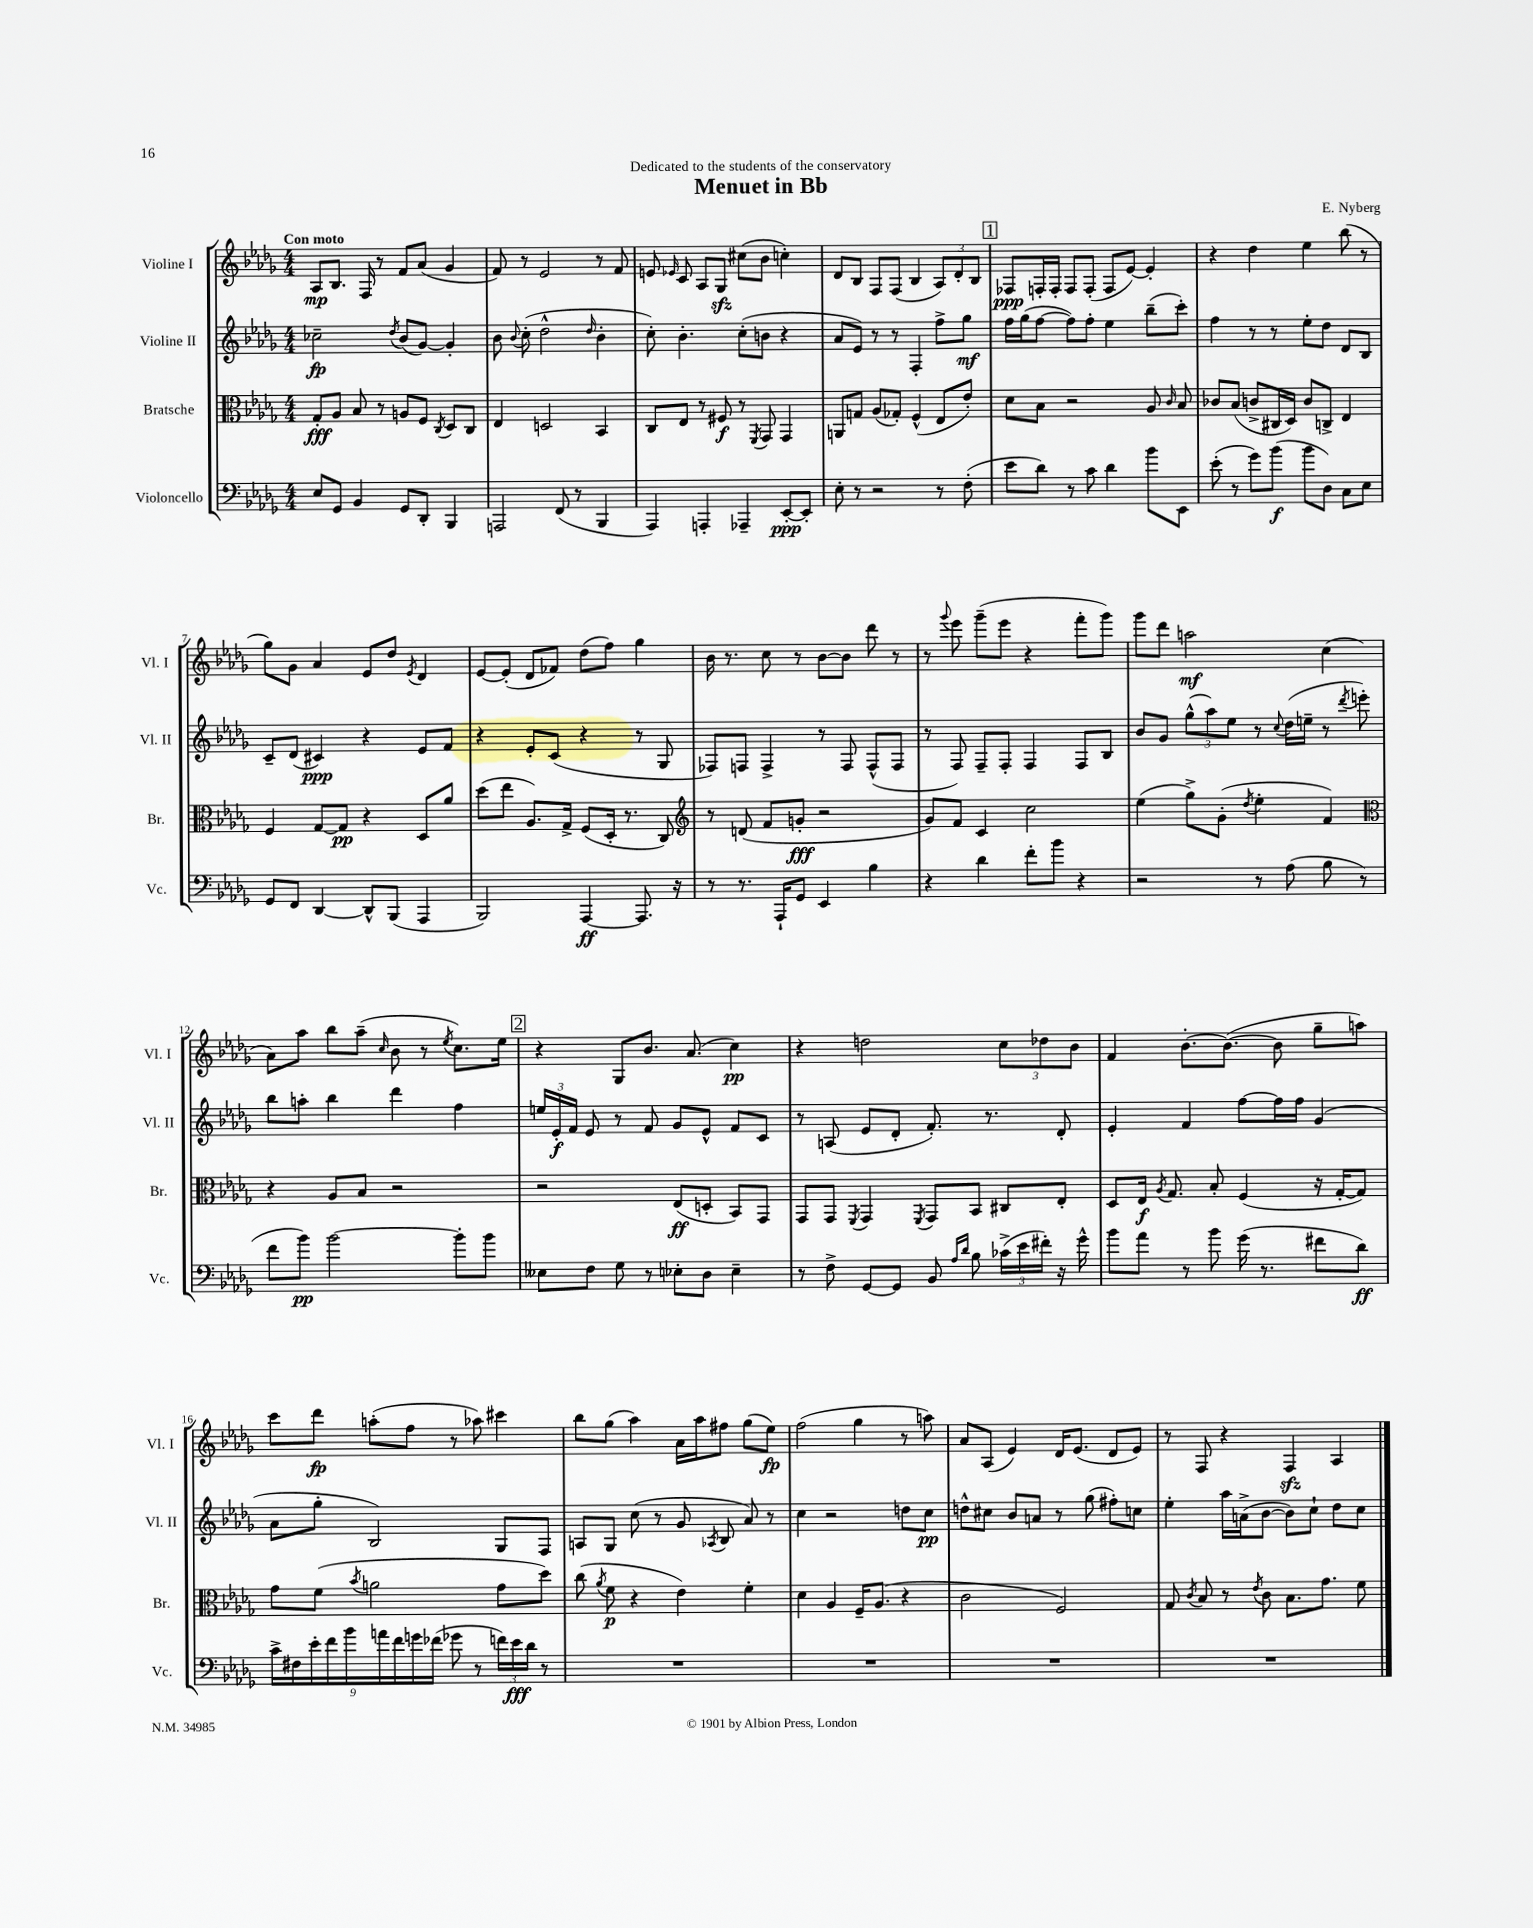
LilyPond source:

\header { title = "Menuet in Bb" composer = "E. Nyberg" dedication = "Dedicated to the students of the conservatory" }
<<
\new StaffGroup <<
\new Staff = "s0" \with { instrumentName = "Violine I" shortInstrumentName = "Vl. I" } {
    \clef treble \key des \major \numericTimeSignature \time 4/4 \tempo "Con moto"
    \autoBeamOff aes8[\mp bes8.] f16 r8 f'8[ aes'8]( ges'4 |
    f'8) r8 ees'2 r8 f'8 |
    e'8 \grace { ees'16 } c'8 aes8[ ges8]\sfz cis''8[( bes'8] c''4-.) |
    des'8[ bes8] f8[ f8]( bes4 \tuplet 3/2 { aes8[) des'8-. bes8] } |
    \mark \markup { \box "1" } fes8[\ppp f16-. f16]-. f8[ f8]-.( f8[ ees'8]~) ees'4-. |
    r4 des''4 ees''4 bes''8( r8 |
    ges''8[) ges'8] aes'4 ees'8[ des''8] \acciaccatura { ees'8 } des'4 |
    ees'8[~ ees'8]-.( des'8[ fes'8]) des''8[( f''8]) ges''4 |
    bes'16 r8. c''8 r8 bes'8[~ bes'8] des'''8 r8 |
    r8 \appoggiatura { ges'''8 } ees'''8 ges'''8[--( ees'''8] r4 f'''8[-. ges'''8]) |
    ges'''8[ des'''8] a''2\mf c''4( |
    aes'8[) aes''8] bes''8[ aes''8]--( \grace { c''16 } bes'8 r8 \acciaccatura { ees''8 } c''8.[) ees''16] |
    \mark \markup { \box "2" } r4 ges8[ bes'8.] aes'8.( c''4\pp) |
    r4 d''2 \tuplet 3/2 { c''8[ des''8 bes'8] } |
    f'4 bes'8.[~-. bes'8.]~( bes'8 ges''8[-- a''8]) |
    c'''8[ des'''8]\fp a''8[-.( f''8] r8 aes''8) cis'''4 |
    bes''8[ ges''8]( aes''4) aes'16[ aes''16 fis''8] ges''8[( ees''8]\fp) |
    f''2( ges''4 r8 a''8) |
    aes'8[ aes8]( ees'4) des'16[ ees'8.]( des'8[ ees'8]) |
    r8 f8 r4 f4\sfz aes4 \bar "|." |
}
\new Staff = "s1" \with { instrumentName = "Violine II" shortInstrumentName = "Vl. II" } {
    \clef treble \key des \major \numericTimeSignature \time 4/4
    \autoBeamOff ces''2--\fp \acciaccatura { des''8 } bes'8[( ges'8]~) ges'4-. |
    bes'8 \appoggiatura { bes'8 } c''8-.( des''2-^ \grace { des''16 } bes'4-. |
    c''8-.) bes'4.-. c''8[-.( b'8] r4 |
    aes'8[ ees'8]) r8 r8 f4-. f''8[-> ges''8]\mf |
    \mark \markup { \box "1" } f''16[ ges''16( f''8]~ f''8[) f''8]-. ees''4 bes''8[--( c'''8]-.) |
    f''4 r8 r8 ees''8[-. des''8] des'8[ bes8] |
    c'8[-- des'8]( cis'4\ppp) r4 ees'8[ f'8] |
    r4 ees'8[-. c'8]( r4 r8 ges8 |
    fes8[) f8] f4-> r8 f8 f8[-^( f8] |
    r8 f8) f8[-- f8]-. f4 f8[ bes8] |
    bes'8[ ges'8] \tuplet 3/2 { ges''8[-^( aes''8) ees''8] } r8 \appoggiatura { c''8 } des''16[( e''16]-- r8 \acciaccatura { des'''8 } e'''8-.) |
    bes''8[ a''8]-. bes''4 des'''4 f''4 |
    \mark \markup { \box "2" } \tuplet 3/2 { e''16[ ees'16-.\f f'16] } ees'8 r8 f'8 ges'8[ ees'8]-^ f'8[ c'8] |
    r8 a8( ees'8[ des'8]-. f'8.-.) r8. des'8-. |
    ees'4-. f'4 f''8[~ f''16 f''16] ges'4( |
    aes'8[ ges''8]-. bes2) ges8[ f8] |
    a8[ ges8] c''8( r8 ges'8 \acciaccatura { aes8 } bes8 aes'8) r8 |
    c''4 r2 d''8[ c''8]\pp |
    d''8[-^ cis''8] bes'8[ a'8] r8 ges''8( fis''8[-.) c''8] |
    ees''4-. aes''16[ a'16->( bes'8]~ bes'8[) c''8]-! des''8[ c''8] \bar "|." |
}
\new Staff = "s2" \with { instrumentName = "Bratsche" shortInstrumentName = "Br." } {
    \clef alto \key des \major \numericTimeSignature \time 4/4
    \autoBeamOff ges8[-.\fff aes8] bes8 r8 a8[ f8] \acciaccatura { c8 } des8[ c8] |
    ees4 d2 bes,4 |
    c8[ ees8] r8 fis8\f r8 \acciaccatura { f,8 } ges,8 ges,4 |
    a,8[ g8] aes8[( ges8]-.) f4-^( ees8[ ees'8]-.) |
    \mark \markup { \box "1" } des'8[ bes8] r2 aes8 \grace { c'16 } bes8 |
    ces'8[ bes8]( c'8[-> cis16 des16]) c'8[ c8]-> ees4 |
    f4 ges8[~ ges8]\pp r4 des8[ aes'8] |
    des''8[( ees''8] aes8.[) ges16]-> f8[( des16]-. r8. c8) |
    \clef treble r8 d'8( f'8[ g'8]-.\fff r2 |
    ges'8[) f'8] c'4 c''2 |
    ees''4( ges''8[->) ges'8]-.( \acciaccatura { des''8 } ees''4-. f'4) |
    \clef alto r4 aes8[ bes8] r2 |
    \mark \markup { \box "2" } r2 ees8[\ff( d8]-. bes,8[) ges,8] |
    ges,8[ ges,8] \acciaccatura { f,8 } ges,4 \acciaccatura { f,8 } ges,8[ bes,8] cis8[ ees8]-. |
    des8[ ees16]\f \acciaccatura { aes8 } ges8. bes8-. f4( r16 ges16[~-. ges8]) |
    ges'8[ f'8]( \acciaccatura { bes'8 } a'2 ges'8[ des''8]) |
    c''8( \acciaccatura { aes'8 } f'8\p r4 ees'4) f'4-. |
    des'4 aes4 f16[-- aes8.]( r4 |
    c'2 f2) |
    ges8 \acciaccatura { c'8 } bes8 r8 \acciaccatura { ees'8 } c'8 bes8.[ ges'8.] f'8 \bar "|." |
}
\new Staff = "s3" \with { instrumentName = "Violoncello" shortInstrumentName = "Vc." } {
    \clef bass \key des \major \numericTimeSignature \time 4/4
    \autoBeamOff ees8[ ges,8] bes,4 ges,8[ des,8]-. bes,,4 |
    a,,2 f,8( r8 bes,,4 |
    aes,,4) a,,4-. aes,,4-- ees,8[~-.\ppp ees,8]-. |
    ees8-. r8 r2 r8 f8-.( |
    \mark \markup { \box "1" } ees'8[ des'8]) r8 c'8 des'4 bes'8[ ees,8] |
    ees'8-.( r8 ges'8[) bes'8]\f( bes'8[ des8]) c8[ ees8] |
    ges,8[ f,8] des,4~ des,8[-^ bes,,8]( aes,,4 |
    bes,,2) aes,,4~\ff aes,,8. r16 |
    r8 r8. aes,,16[-! ges,8] ees,4 bes4 |
    r4 des'4 f'8[-. bes'8] r4 |
    r2 r8 aes8( bes8 r8 |
    f'8[ bes'8]\pp) bes'2~ bes'8[-. bes'8] |
    \mark \markup { \box "2" } eeses8[ f8] ges8 r8 ees8[-. des8] ees4-- |
    r8 f8-> ges,8[~ ges,8] bes,8 \grace { aes16[ des'16] } bes8 \tuplet 3/2 { ces'16[->( ees'16 fis'16]-.) } r16 ges'16-^ |
    bes'8[ aes'8] r8 bes'8 ges'16( r8. fis'8[ des'8]\ff) |
    \tuplet 9/8 { c'16[-> fis16 ees'16-. f'16 bes'16 a'16 f'16 g'16 fes'16]( } ges'8 r8 \tuplet 3/2 { f'16[) ees'16\fff des'16] } r8 |
    R1 |
    R1 |
    R1 |
    R1 \bar "|." |
}
>>
>>
